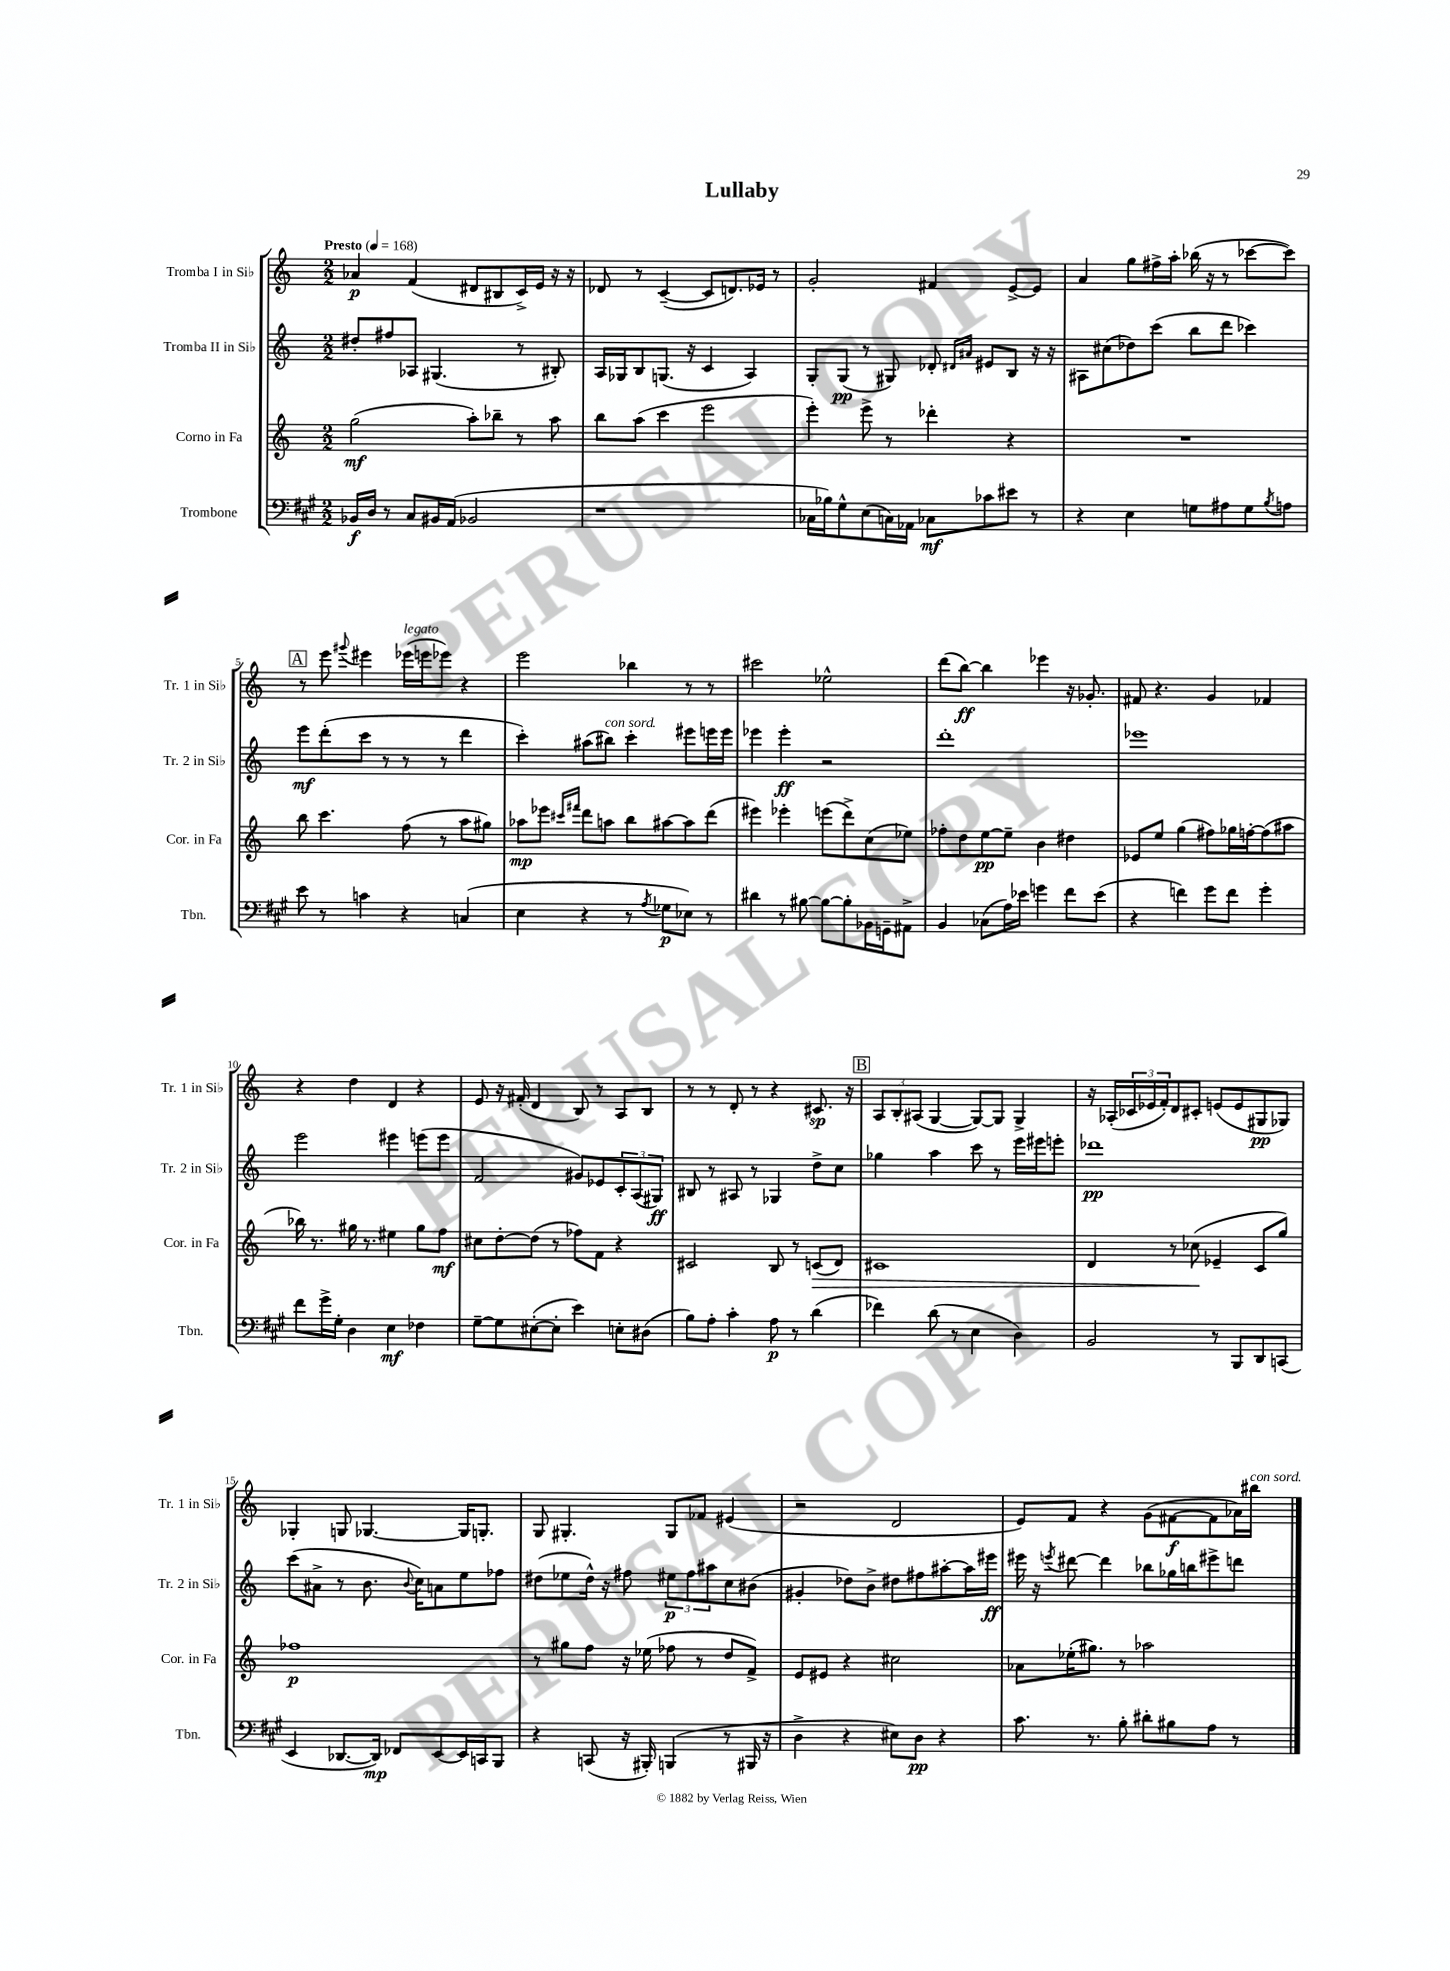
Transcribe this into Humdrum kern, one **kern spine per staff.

**kern	**dynam	**kern	**dynam	**kern	**dynam	**kern	**dynam
*part4	*part4	*part3	*part3	*part2	*part2	*part1	*part1
*staff4	*staff4	*staff3	*staff3	*staff2	*staff2	*staff1	*staff1
*I"Trombone	*	*I"Corno in Fa	*	*I"Tromba II in Si♭	*	*I"Tromba I in Si♭	*
*I'Tbn.	*	*I'Cor. in Fa	*	*I'Tr. 2 in Si♭	*	*I'Tr. 1 in Si♭	*
*clefF4	*	*clefG2	*	*clefG2	*	*clefG2	*
*k[f#c#g#]	*	*k[]	*	*k[]	*	*k[]	*
*M2/2	*	*M2/2	*	*M2/2	*	*M2/2	*
*MM168	*	*MM168	*	*MM168	*	*MM168	*
=1	=1	=1	=1	=1	=1	=1	=1
!	!	!	!	!	!	!LO:TX:a:B:t=Presto	!
16BB-X/LL	f	(2gg\	mf	8dd#X'/L	.	4a-X/	p
16D/JJ	.	.	.	.	.	.	.
8r	.	.	.	8ff#X/	.	.	.
8C#/L	.	.	.	8A-X/J	.	(4f/	.
16BB#X/L	.	.	.	(4.G#X/	.	.	.
(16AA/JJ	.	.	.	.	.	.	.
2BB-X/	.	8aa'\L)	.	.	.	8d#X/L	.
.	.	8bb-X~\J	.	.	.	8B#X/	.
.	.	8r	.	8r	.	16c^/L)	.
.	.	.	.	.	.	16e/JJ	.
.	.	8aa\	.	8B#X'/)	.	16r	.
.	.	.	.	.	.	16r	.
=2	=2	=2	=2	=2	=2	=2	=2
1r	.	8bb\L	.	16A/LL	.	8d-X/	.
.	.	.	.	16G-X/J	.	.	.
.	.	(8aa\J	.	8B/	.	8r	.
.	.	4ccc\	.	(8.Gn/J	.	([4c~/	.
.	.	.	.	16r	.	.	.
.	.	2eee\	.	4c/	.	8c/L]	.
.	.	.	.	.	.	8.dn/)	.
.	.	.	.	4A/)	.	.	.
.	.	.	.	.	.	16e-X/Jk	.
.	.	.	.	.	.	8r	.
=3	=3	=3	=3	=3	=3	=3	=3
16C-X\LL	.	4eee'\)	.	8G'/L	.	2g'/	.
16B-X\J)	.	.	.	.	.	.	.
8G#^^\	.	.	.	(8G/J	pp	.	.
(8E\	.	8eee^\	.	8r	.	.	.
16Cn\L)	.	8r	.	8G#X/)	.	.	.
16AA-X\JJ	.	.	.	.	.	.	.
8C-X\L	mf	4ddd-X'\	.	8d-X'/	.	4f#X/	.
.	.	.	.	16qqd#X/LL	.	.	.
.	.	.	.	16qqa#X/JJ	.	.	.
8c-X\	.	.	.	8e#X/L	.	.	.
8e#X\J	.	4r	.	8B/J	.	[8e^/L	.
8r	.	.	.	16r	.	8e/J]	.
.	.	.	.	16r	.	.	.
=4	=4	=4	=4	=4	=4	=4	=4
4r	.	1r	.	8A#X\L	.	4a/	.
.	.	.	.	(8cc#X\	.	.	.
4E\	.	.	.	8dd-X\)	.	8gg\L	.
.	.	.	.	(8ccc\J	.	16ff#X^\L	.
.	.	.	.	.	.	16aa'\JJ	.
8Gn\L	.	.	.	8bb\L	.	(16bb-X\	.
.	.	.	.	.	.	16r	.
8A#X\	.	.	.	8ddd\J	.	8r	.
8G\	.	.	.	4ccc-X\)	.	[8ccc-X\L	.
8qB/	.	.	.	.	.	.	.
8An\J	.	.	.	.	.	8ccc-\J])	.
!!LO:LB:g=z
!!LO:REH:place=s1:t=A
=5	=5	=5	=5	=5	=5	=5	=5
8e\	.	8bb\	.	8eee\L	mf	8r	.
8r	.	4.ccc\	.	(8ddd'\	.	8eee\	.
.	.	.	.	.	.	8qqggg#X/	.
4cn\	.	.	.	8ccc\J	.	4eee#X\	.
.	.	.	.	8r	.	.	.
!	!	!	!	!	!	!LO:TX:a:i:t=legato	!
4r	.	(8ff\	.	8r	.	(16eee-X\LL	.
.	.	.	.	.	.	16eeen\J	.
.	.	8r	.	8r	.	8eee-X\J)	.
(4Cn/	.	8aa\L	.	4ddd\	.	4r	.
.	.	8gg#X\J)	.	.	.	.	.
=6	=6	=6	=6	=6	=6	=6	=6
4E\	.	8aa-X\L	mp	4ccc'\)	.	2eee\	.
.	.	8eee-X\J	.	.	.	.	.
.	.	16qqccc#X/LL	.	.	.	.	.
.	.	16qqfff#X/JJ	.	.	.	.	.
4r	.	8ddd\L	.	(8aa#X\L	.	.	.
!	!	!	!	!LO:TX:a:i:t=con sord.	!	!	!
.	.	8aan\J	.	8bb#X\J)	.	.	.
8r	.	8bb\L	.	4ccc'\	.	4bb-X\	.
8qA/	.	.	.	.	.	.	.
8G-X\L	p	[8aa#X\	.	.	.	.	.
8E-X\J)	.	8aa#\]	.	8eee#X\L	.	8r	.
8r	.	(8ddd\J	.	16eeen\L	.	8r	.
.	.	.	.	16eee\JJ	.	.	.
=7	=7	=7	=7	=7	=7	=7	=7
4d#X\	.	4eee#X\)	.	4eee-X\	.	2ccc#X\	.
8r	.	4eee-X'\	.	4eee-'\	ff	.	.
[8B#X\	.	.	.	.	.	.	.
8B#\L_	.	(8eeen\L	.	2r	.	2ee-X^^\	.
8B#'\]	.	8ddd^\)	.	.	.	.	.
16BB-X\L	.	(8cc\	.	.	.	.	.
16GGn~\J	.	.	.	.	.	.	.
8AA#X^\J	.	8ee-X\J)	.	.	.	.	.
=8	=8	=8	=8	=8	=8	=8	=8
4BB/	.	8ff-X'\L	.	1ddd'	.	(8ddd\L	.
.	.	8dd\	.	.	.	[8bb\J)	ff
(8C-X\L	.	[8ee\	pp	.	.	4bb\]	.
16A\L)	.	8ee~\J]	.	.	.	.	.
16e-X\JJ	.	.	.	.	.	.	.
4gn\	.	4b\	.	.	.	4eee-X\	.
8f#\L	.	4dd#X\	.	.	.	16r	.
.	.	.	.	.	.	8.g-X'/	.
(8e-\J	.	.	.	.	.	.	.
=9	=9	=9	=9	=9	=9	=9	=9
4r	.	8e-X/L	.	1eee-X	.	8f#X/	.
.	.	8ee/J	.	.	.	4.r	.
4fn\)	.	(4gg\	.	.	.	.	.
8g#\L	.	8ff#X\L)	.	.	.	4g/	.
8f\J	.	16gg-X\L	.	.	.	.	.
.	.	[16ffn'\J	.	.	.	.	.
4g#'\	.	(8ff\]	.	.	.	4f-X/	.
.	.	8aa#X\J	.	.	.	.	.
!!LO:LB:g=z
=10	=10	=10	=10	=10	=10	=10	=10
8f#\L	.	16bb-X\)	.	2eee\	.	4r	.
.	.	8.r	.	.	.	.	.
16g#^\L	.	.	.	.	.	.	.
16G#'\JJ	.	.	.	.	.	.	.
4D\	.	16gg#X\	.	.	.	4dd\	.
.	.	8.r	.	.	.	.	.
4E\	mf	4ee#X\	.	4eee#X\	.	4d/	.
4F-X\	.	8gg#\L	.	(8eeen\L	.	4r	.
.	.	8ff\J	mf	8eee\J	.	.	.
=11	=11	=11	=11	=11	=11	=11	=11
[8G#~\L	.	8cc#X\L	.	2f/	.	8e/	.
8G#\]	.	[8dd'\	.	.	.	16r	.
.	.	.	.	.	.	(16f#X'/	.
([8E#X'\	.	(8dd\J]	.	.	.	4d/	.
8E#'\J]	.	8r	.	.	.	.	.
4e\)	.	8ff-X\L)	.	8g#X/L)	.	8B/)	.
.	.	8f\J	.	8e-X/	.	8r	.
8En'\L	.	4r	.	12c'/	.	8A/L	.
.	.	.	.	(12A/	.	.	.
(8D#X\J	.	.	.	.	.	8B/J	.
.	.	.	.	12G#X/J)	ff	.	.
=12	=12	=12	=12	=12	=12	=12	=12
8B\L)	.	2c#X/	.	8B#X/	.	8r	.
8A'\J	.	.	.	8r	.	8r	.
4c#'\	.	.	.	8A#X/	.	8d'/	.
.	.	.	.	8r	.	8r	.
8A\	p	8B/	.	4G-X/	.	4r	.
8r	.	8r	.	.	.	.	.
!	!	!	!LO:HP:b	!	!	!	!
(4d\	.	(8cn/L	>	8dd^\L	.	8.c#X/	sp
.	.	8d/J)	.	8cc\J	.	.	.
.	.	.	.	.	.	16r	.
!!LO:REH:place=s1:t=B
=13	=13	=13	=13	=13	=13	=13	=13
4f-X\)	.	1c#X	.	4gg-X\	.	12A/L	.
.	.	.	.	.	.	12B'/	.
.	.	.	.	.	.	(12A#X/J	.
(8d\	.	.	.	4aa\	.	[4G/	.
8r	.	.	.	.	.	.	.
4E\	.	.	.	8ccc\	.	8G/L_)	.
.	.	.	.	8r	.	8G/J]	.
4D\)	.	.	.	16eee\LL	.	4G^/	.
.	.	.	.	16eee#X\J	.	.	.
.	.	.	.	8eeen'\J	.	.	.
=14	=14	=14	=14	=14	=14	=14	=14
2BB/	.	4d/	.	1ddd-X	pp	16r	.
.	.	.	.	.	.	(16A-X'/LL	.
.	.	.	.	.	.	24c-X/	.
.	.	.	.	.	.	24e-X/	.
.	.	.	.	.	.	24f'/J)	.
.	.	8r	.	.	.	8d/	.
.	.	(8cc-X\	.	.	.	8c#X'/J	.
8r	.	4e-X~/	]	.	.	(8en/L	.
8BBB/L	.	.	.	.	.	8e/	.
8DD/	.	8c/L	.	.	.	8G#X/	pp
(8CCn/J	.	8gg/J)	.	.	.	8G-X/J)	.
!!LO:LB:g=z
=15	=15	=15	=15	=15	=15	=15	=15
4EE/	.	1ff-X	p	(8ccc\L	.	4G-X'/	.
.	.	.	.	8a#X^\J	.	.	.
[8.DD-X/L	.	.	.	8r	.	8Gn/	.
.	.	.	.	8.b\	.	[4.G-X/	.
16DD-/Jk])	mp	.	.	.	.	.	.
8FF-X/L	.	.	.	.	.	.	.
.	.	.	.	8qqb/	.	.	.
.	.	.	.	16cc\KL)	.	.	.
[8EE/	.	.	.	8an\	.	.	.
16EE/L]	.	.	.	8ee\	.	16G-/KL]	.
16CCn/J	.	.	.	.	.	8.Gn'/J	.
8BBB/J	.	.	.	8ff-X\J	.	.	.
=16	=16	=16	=16	=16	=16	=16	=16
4r	.	8r	.	(8dd#X\L	.	8G/	.
.	.	8gg#X\L	.	8ee-X\	.	4.G#X'/	.
(8CCn/	.	8ff\J	.	16dd#^^\Jk)	.	.	.
.	.	.	.	16r	.	.	.
16r	.	16r	.	8ff#X\	.	.	.
16BBB#X'/)	.	(16ee-X\	.	.	.	.	.
(4BBBn/	.	8ff-X\	.	12ee#X\L	p	8G#/L	.
.	.	.	.	12ff#\	.	.	.
.	.	8r	.	.	.	8f-X/J	.
.	.	.	.	12aa#X\	.	.	.
8r	.	8dd/L	.	8cc\	.	(4e#X/	.
16BBB#X/	.	8f^/J)	.	(8b#X\J	.	.	.
16r	.	.	.	.	.	.	.
=17	=17	=17	=17	=17	=17	=17	=17
4D^\	.	8e/L	.	4g#X'/	.	2r	.
.	.	8e#X/J	.	.	.	.	.
4r	.	4r	.	8dd-X\L)	.	.	.
.	.	.	.	8b^\J	.	.	.
8E#X\L)	.	2cc#X\	.	8dd#X\L	.	2d/	.
8D\J	pp	.	.	8ff#X\	.	.	.
4r	.	.	.	[8aa#X'\	.	.	.
.	.	.	.	16aa#\L]	.	.	.
.	.	.	.	16eee#X\JJ	ff	.	.
=18	=18	=18	=18	=18	=18	=18	=18
8.c#\	.	8a-X\L	.	16eee#X\	.	8e/L)	.
.	.	.	.	16r	.	.	.
.	.	.	.	8qeeen/	.	.	.
.	.	(16ee-X'\K	.	[8ddd#X\	.	8f/J	.
8.r	.	8.gg#X\J)	.	.	.	.	.
.	.	.	.	4ddd#\]	.	4r	.
8B'\	.	8r	.	.	.	.	.
8d#X'\L	.	2aa-X\	.	8bb-X\L	.	(8g\L	.
8B#X\	.	.	.	16gg-X\L	.	[8f#X\	f
.	.	.	.	16bbn\J	.	.	.
8A\J	.	.	.	8eee#X^\	.	8f#\]	.
8r	.	.	.	8dddn\J	.	16a-X\L)	.
!	!	!	!	!	!	!LO:TX:a:i:t=con sord.	!
.	.	.	.	.	.	16bb#X\JJ	.
==	==	==	==	==	==	==	==
*-	*-	*-	*-	*-	*-	*-	*-
